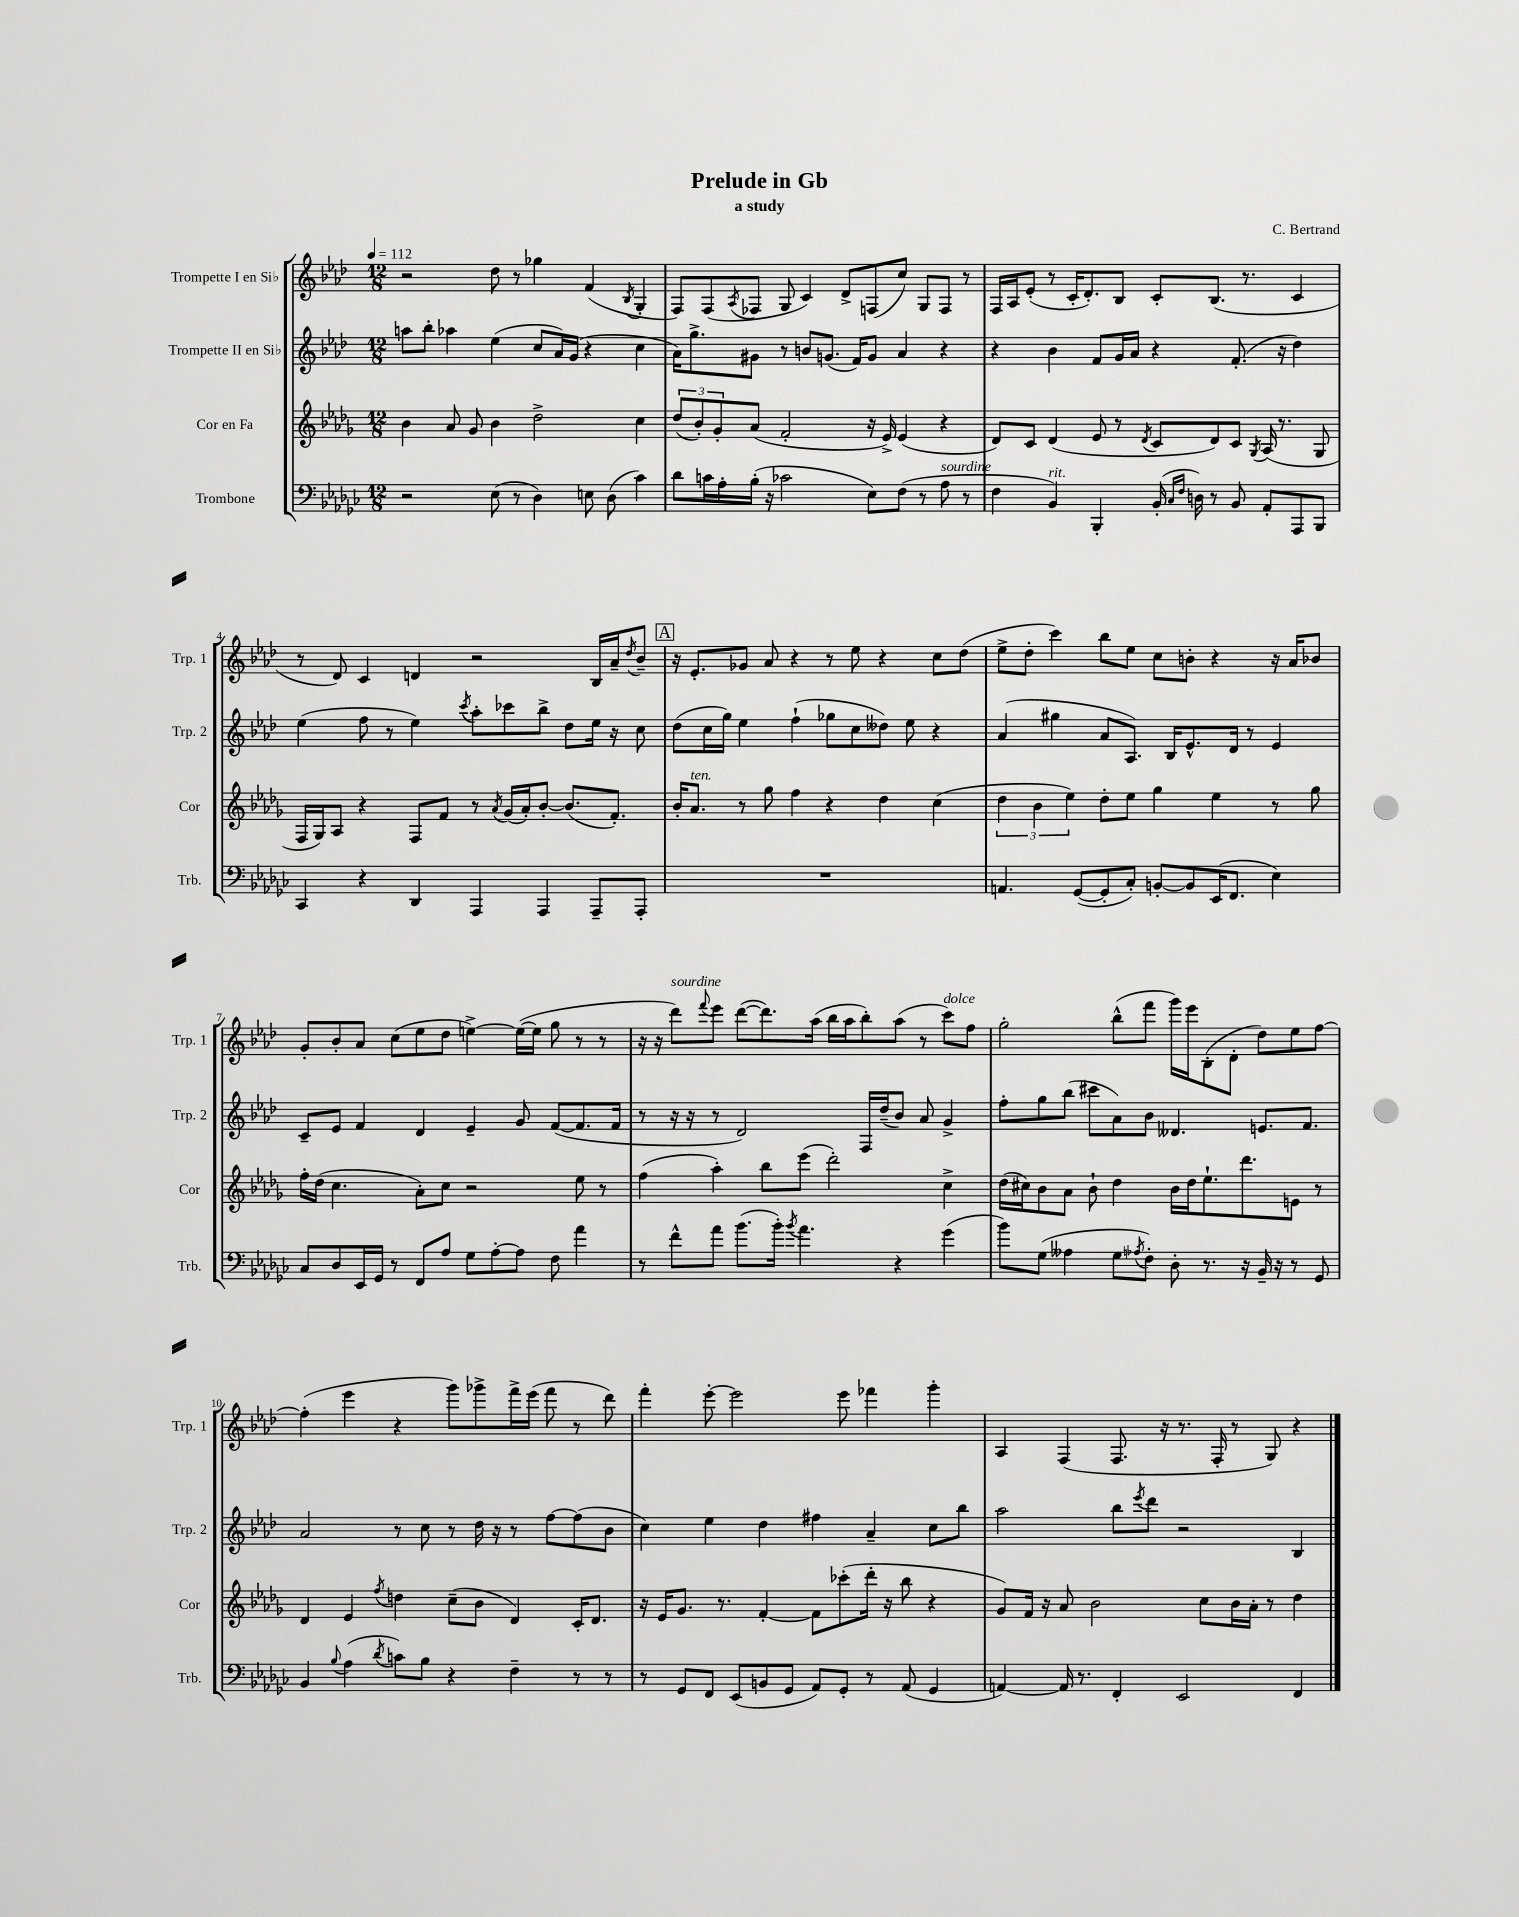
\header { title = "Prelude in Gb" composer = "C. Bertrand" subtitle = "a study" }
<<
\new StaffGroup <<
\new Staff = "s0" \with { instrumentName = "Trompette I en Sib" shortInstrumentName = "Trp. 1" } {
    \clef treble \key aes \major \numericTimeSignature \time 12/8 \tempo 4 = 112
    r2 des''8 r8 ges''4 f'4( \acciaccatura { bes8 } g4-. |
    f8) f8( \acciaccatura { aes8 } fes8 g8 c'4) des'8-> f8( c''8) g8 f8 r8 |
    f16 aes16 ees'8-.( r8 c'16-. des'8.-.) bes8 c'8-. bes8.( r8. c'4 |
    r8 des'8) c'4 d'4 r2 bes16 aes'16-- \acciaccatura { des''8 } bes'8-- |
    \mark \markup { \box "A" } r16 ees'8.-. ges'8 aes'8 r4 r8 ees''8 r4 c''8 des''8( |
    ees''8-> des''8-. c'''4) bes''8 ees''8 c''8 b'8-. r4 r16 aes'16 bes'8 |
    g'8-. bes'8-. aes'8 c''8( ees''8 des''8 e''4~->) e''16~( e''16 g''8 r8 r8 |
    r16 r16 des'''8^\markup { \italic "sourdine" }) \appoggiatura { f'''8 } ees'''8 des'''8~( des'''8.) aes''16( bes''16 aes''16 bes''8-.) aes''8( r8 c'''8^\markup { \italic "dolce" }) f''8 |
    g''2-. bes''8-^( f'''8 g'''16) ees'''16 bes8-.( des'8-. des''8) ees''8 f''8~ |
    f''4-.( ees'''4 r4 g'''8) ges'''8-> f'''16-> ees'''16( f'''8 r8 des'''8) |
    f'''4-. ees'''8~-. ees'''2 ees'''8 fes'''4 g'''4-. |
    aes4 f4( f8. r16 r8. f16-. r8 g8) r4 \bar "|." |
}
\new Staff = "s1" \with { instrumentName = "Trompette II en Sib" shortInstrumentName = "Trp. 2" } {
    \clef treble \key aes \major \numericTimeSignature \time 12/8
    a''8 bes''8-. aes''4 ees''4( c''8 aes'16) g'16( r4 c''4 |
    aes'16) g''8.-> gis'8 r8 b'8 g'8.( f'16) g'8 aes'4 r4 |
    r4 bes'4 f'8 g'16 aes'16 r4 f'8.-.( r16 des''4) |
    ees''4( f''8 r8 ees''4) \acciaccatura { c'''8 } aes''8-. ces'''8 bes''8-> des''8 ees''16 r16 c''8 |
    \mark \markup { \box "A" } des''8( c''16 g''16) ees''4 f''4-!( ges''8 c''8 deses''8) ees''8 r4 |
    aes'4( gis''4 aes'8 aes8.) bes16 ees'8.-^ des'16 r8 ees'4 |
    c'8-- ees'8 f'4 des'4 ees'4-- g'8 f'8~( f'8. f'16 |
    r8 r16 r16 r8 des'2) f16 des''16--( bes'8) aes'8 g'4-> |
    f''8-. g''8 bes''8( cis'''8 aes'8) bes'8 deses'4. e'8. f'8. |
    aes'2 r8 c''8 r8 des''16 r16 r8 f''8~ f''8( bes'8 |
    c''4) ees''4 des''4 fis''4 aes'4-- c''8 bes''8 |
    aes''2 bes''8 \acciaccatura { ees'''8 } des'''8 r2 bes4 \bar "|." |
}
\new Staff = "s2" \with { instrumentName = "Cor en Fa" shortInstrumentName = "Cor" } {
    \clef treble \key des \major \numericTimeSignature \time 12/8
    bes'4 aes'8 ges'8 bes'4 des''2-> c''4 |
    \tuplet 3/2 { des''8( bes'8-.) ges'8-. } aes'8( f'2-. r16 ees'16->) ees'4( r4 |
    des'8) c'8 des'4( ees'8 r8 \acciaccatura { des'8 } c'8 des'8) c'8 \acciaccatura { ges8 } aes16( r8. ges8 |
    f16 ges16) aes8 r4 f8 f'8 r8 \acciaccatura { aes'8 } ges'16( aes'16-.) bes'8~-. bes'8.( f'8.-.) |
    \mark \markup { \box "A" } bes'16-. aes'8.^\markup { \italic "ten." } r8 ges''8 f''4 r4 des''4 c''4( |
    \tuplet 3/2 { des''4 bes'4 ees''4) } des''8-. ees''8 ges''4 ees''4 r8 ges''8 |
    f''16-. des''16( c''4. aes'8-.) c''8 r2 ees''8 r8 |
    f''4( aes''4-.) bes''8 ees'''8( des'''2-.) c''4-> |
    des''16( cis''16) bes'8 aes'8 bes'8-! des''4 bes'16 des''16 ees''8.-! des'''8. e'8 r8 |
    des'4 ees'4 \acciaccatura { f''8 } d''4 c''8--( bes'8 des'4) c'16-. des'8. |
    r16 ees'16 ges'8. r8. f'4~-. f'8 ces'''8-.( des'''16-. r16 bes''8 r4 |
    ges'8) f'16 r16 aes'8 bes'2 c''8 bes'16 aes'16-. r8 des''4 \bar "|." |
}
\new Staff = "s3" \with { instrumentName = "Trombone" shortInstrumentName = "Trb." } {
    \clef bass \key ges \major \numericTimeSignature \time 12/8
    r2 ees8( r8 des4) e8 des8( ces'4) |
    des'8 c'16 aes16-. bes16-.( r16 ces'2 ees8) f8( r8 aes8^\markup { \italic "sourdine" } r8 |
    f4 bes,4^\markup { \italic "rit." }) bes,,4-. bes,16-.( \grace { ces16 f16 } d16) r8 bes,8 aes,8-. aes,,8 bes,,8 |
    ces,4 r4 des,4 aes,,4 aes,,4 aes,,8-- aes,,8-. |
    \mark \markup { \box "A" } R1. |
    a,4. ges,8~( ges,8-. ces8-.) b,8~-. b,8 ees,16( f,8. ees4) |
    ces8 des8 ees,16 ges,16 r8 f,8 aes8 ges8 aes8~-. aes8 f8 aes'4 |
    r8 f'8-^ aes'8 bes'8.( bes'16-.) \acciaccatura { bes'8 } aes'4. r4 ges'4( |
    bes'8) ges8( aeses4 ges8 \acciaccatura { aes8 } f8-.) des8-. r8. r16 bes,16-- r16 r8 ges,8 |
    bes,4 \appoggiatura { bes8 } aes4( \acciaccatura { des'8 } c'8) bes8 r4 f4-- r8 r8 |
    r8 ges,8 f,8 ees,8( b,8 ges,8 aes,8) ges,8-. r8 aes,8( ges,4 |
    a,4~) a,16 r8. f,4-. ees,2 f,4 \bar "|." |
}
>>
>>
